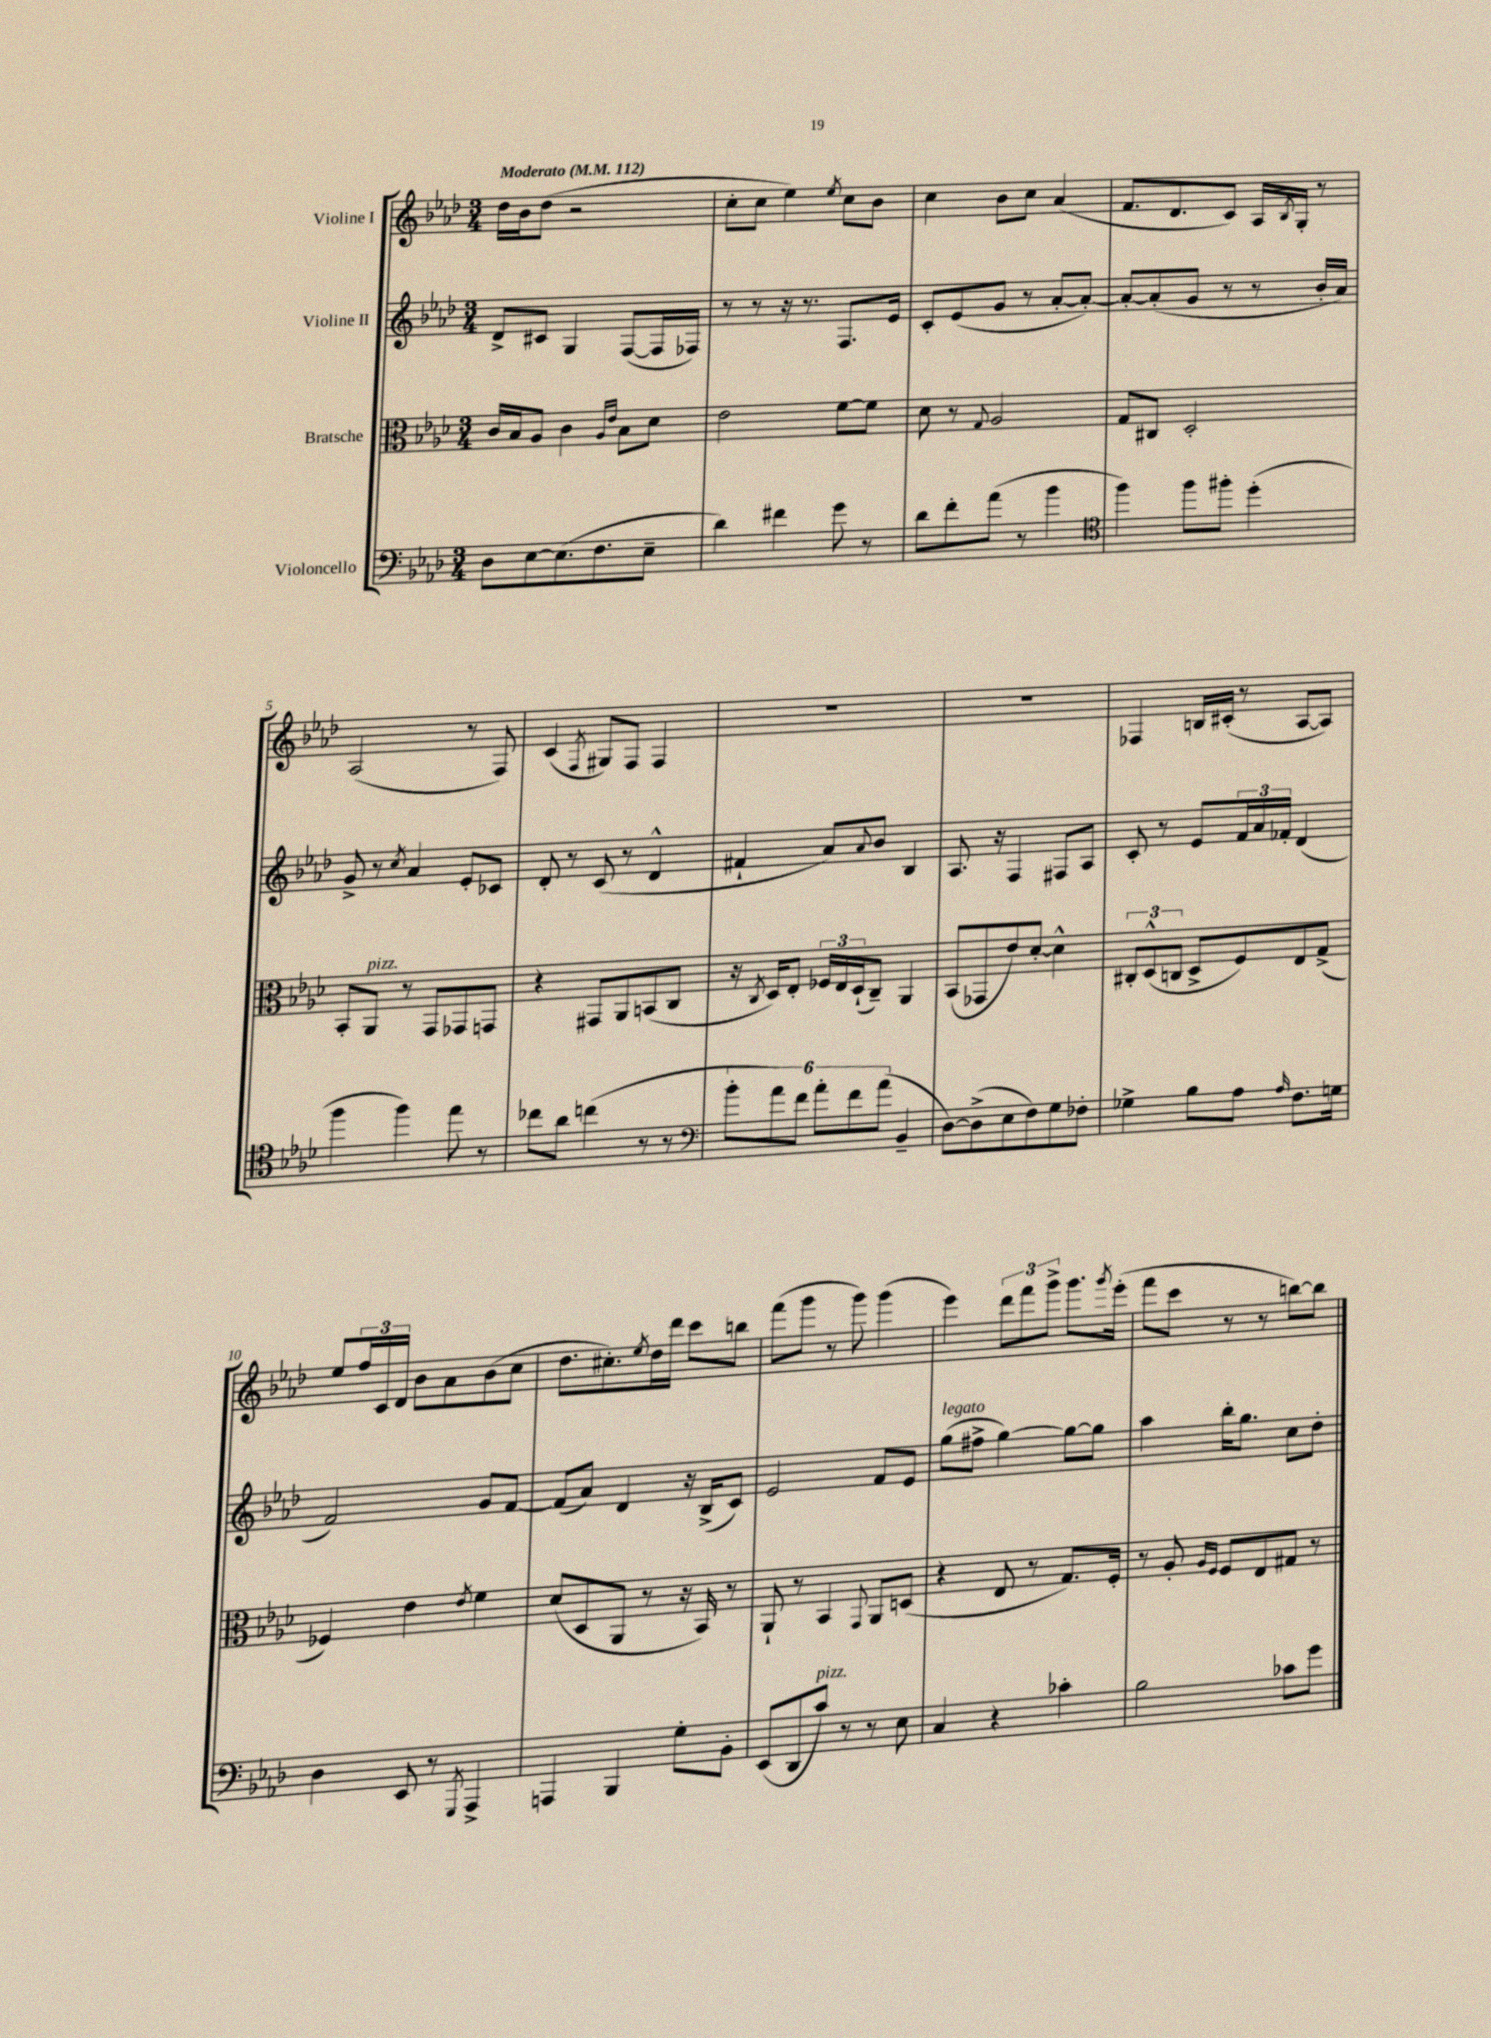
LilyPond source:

<<
\new StaffGroup <<
\new Staff = "s0" \with { instrumentName = "Violine I" } {
    \clef treble \key aes \major \numericTimeSignature \time 3/4 \tempo "Moderato" 4 = 112
    des''16 bes'16 des''8( r2 |
    c''8-. c''8 ees''4) \acciaccatura { ees''8 } c''8 bes'8 |
    c''4 bes'8 c''8 aes'4( |
    f'8. des'8. c'8) aes16 \acciaccatura { bes8 } g16-. r8 |
    aes2( r8 f8) |
    c'4( \acciaccatura { f8 } gis8) f8 f4 |
    R2. |
    R2. |
    fes4 b16 cis'16-.( r8 aes8~ aes8) |
    ees''8 \tuplet 3/2 { f''16 c'16 des'16 } bes'8 aes'8 bes'8( c''8 |
    des''8. cis''8.-.) \acciaccatura { ees''8 } des''16 des'''16 c'''8 b''8 |
    f'''8( g'''8 r8 g'''8) g'''4( |
    ees'''4) \tuplet 3/2 { des'''8 f'''8 g'''8-> } g'''8. \acciaccatura { g'''8 } ees'''16-.( |
    f'''8 c'''8 r8 r8 b''8~) b''8 \bar "|." |
}
\new Staff = "s1" \with { instrumentName = "Violine II" } {
    \clef treble \key aes \major \numericTimeSignature \time 3/4
    des'8-> cis'8 g4 f8~( f16 fes16) |
    r8 r8 r16 r8. f8. ees'16 |
    c'8-. ees'8( g'8 r8 aes'8~-. aes'8~-.) |
    aes'8~-. aes'8-.( g'8 r8 r8 bes'16-. aes'16) |
    g'8-> r8 \acciaccatura { c''8 } aes'4 ees'8-. ces'8 |
    des'8-. r8 c'8( r8 des'4-^ |
    fis'4-! aes'8) \appoggiatura { aes'8 } bes'8 bes4 |
    aes8. r16 f4 fis8 aes8 |
    c'8-. r8 ees'8 \tuplet 3/2 { f'16 aes'16 fes'16-. } des'4( |
    f'2) g'8 f'8~ |
    f'8( aes'8) des'4 r16 bes16->( c'8) |
    ees'2 f'8 ees'8 |
    g''8^\markup { \italic "legato" }( fis''8-> g''4~) g''8~ g''8 |
    aes''4 bes''16-. g''8. c''8 des''8-. \bar "|." |
}
\new Staff = "s2" \with { instrumentName = "Bratsche" } {
    \clef alto \key aes \major \numericTimeSignature \time 3/4
    c'16 bes16 aes8 c'4 \grace { aes16 ees'16 } bes8 des'8 |
    ees'2 f'8~ f'8 |
    des'8 r8 \appoggiatura { g8 } aes2 |
    g8 cis8 des2-. |
    bes,8-. aes,8^\markup { \italic "pizz." } r8 g,8 ges,8 g,8 |
    r4 gis,8 aes,8 b,8( c8 |
    r16 \acciaccatura { c8 } des16) ees8-. \tuplet 3/2 { fes16 ees16 des16-!( } c8--) aes,4 |
    bes,8( ges,8 ees'8) des'8~-. des'4-^ |
    \tuplet 3/2 { cis8-. des8-^( c8 } des8-> f8) ees8 g8->( |
    fes4) ees'4 \acciaccatura { ees'8 } f'4 |
    des'8( des8 aes,8 r8 r16 bes,16) r8 |
    aes,8-! r8 bes,4 \appoggiatura { g,8 } aes,8 d8( |
    r4 ees8 r8 g8.) f16-. |
    r8 aes8-. \grace { aes16 f16 } f8 ees8 gis8 r8 \bar "|." |
}
\new Staff = "s3" \with { instrumentName = "Violoncello" } {
    \clef bass \key aes \major \numericTimeSignature \time 3/4
    des8 ees8~ ees8.( f8. ees8-- |
    des'4) fis'4 g'8 r8 |
    des'8 f'8-. aes'8( r8 bes'4 |
    \clef tenor f''4) f''8 fis''8-. des''4-.( |
    f''4 f''4) ees''8 r8 |
    ces''8 aes'8 c''4( r8 r8 |
    \clef bass \tuplet 6/4 { bes'8-. aes'8) f'8 aes'8-. f'8 aes'8( } bes,4-- |
    des8~) des8->( ees8 f8) g8 fes8-. |
    ges4-> bes8 aes8 \grace { aes16 } f8. g16 |
    des4 ees,8 r8 \acciaccatura { g,,8 } aes,,4-> |
    a,,4 bes,,4 g8-. bes,8-. |
    ees,8( des,8 c'8^\markup { \italic "pizz." }) r8 r8 ees8 |
    c4 r4 ces'4-. |
    bes2 ces'8 g'8 \bar "|." |
}
>>
>>
